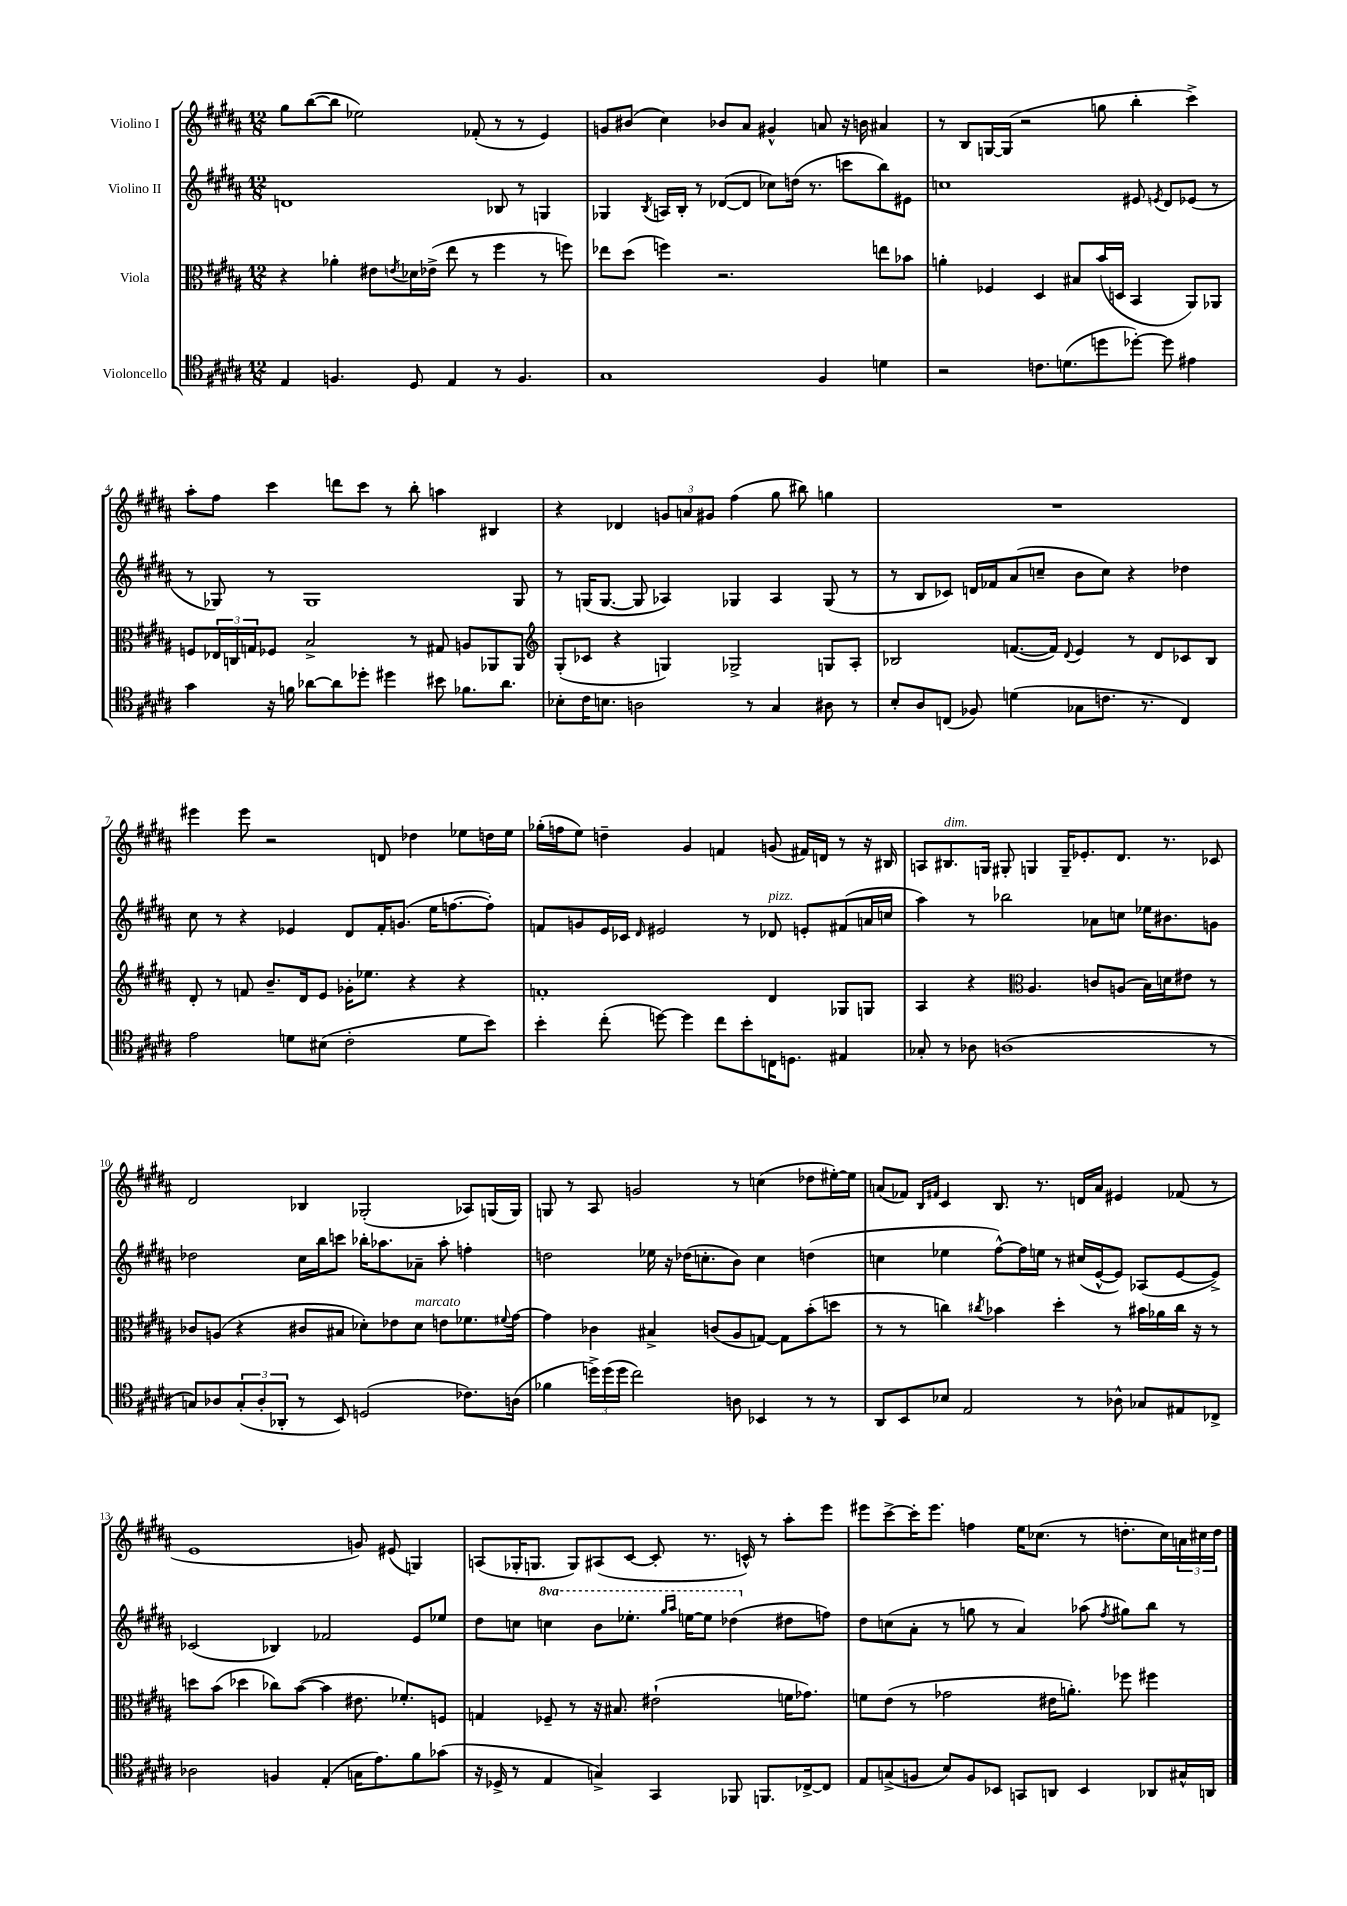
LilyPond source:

<<
\new StaffGroup <<
\new Staff = "s0" \with { instrumentName = "Violino I" } {
    \clef treble \key b \major \numericTimeSignature \time 12/8
    gis''8 b''8~( b''8 ees''2) fes'8-.( r8 r8 e'4) |
    g'8 bis'8( cis''4) bes'8 ais'8 gis'4-^ a'8 r16 b'16 ais'4 |
    r8 b8 g16~ g16( r2 g''8 b''4-. cis'''4->) |
    ais''8-. fis''8 cis'''4 d'''8 cis'''8 r8 b''8-. a''4 bis4 |
    r4 des'4 \tuplet 3/2 { g'8 a'8 gis'8 } fis''4( gis''8 bis''8) g''4 |
    R1. |
    eis'''4 eis'''8 r2 d'8 des''4 ees''8 d''16 ees''16 |
    ges''16-.( f''16 e''8) d''4-- gis'4 f'4 g'8( fis'16) d'16 r8 r16 bis16 |
    a8 bis8.^\markup { \italic "dim." } g16 gis8-. g4 g16-- ees'8.-. dis'8. r8. ces'8 |
    dis'2 bes4 ges2-.( aes8) g16( g16) |
    g8 r8 ais8 g'2 r8 c''4( des''8 eis''16~-.) eis''16 |
    a'8( fes'8) \grace { b16 fis'16 } cis'4 b8. r8. d'16 a'16 eis'4 fes'8( r8 |
    e'1 g'8) eis'8( g4) |
    a8( ges16-. g8. g8) ais8( cis'8~ cis'8-. r8. c'16-^) r8 ais''8-. e'''8 |
    eis'''8 cis'''8~-> cis'''16-. eis'''8. f''4 e''16 ces''8.( r8 d''8.-. ces''16) \tuplet 3/2 { a'16 cis''16 d''16 } \bar "|." |
}
\new Staff = "s1" \with { instrumentName = "Violino II" } {
    \clef treble \key b \major \numericTimeSignature \time 12/8 \set Staff.ottavationMarkups = #ottavation-simple-ordinals
    d'1 bes8 r8 g4 |
    ges4 \acciaccatura { b8 } a16 b16-. r8 des'8~( des'8 ces''8) d''16( r8. c'''8 b''8) eis'8 |
    c''1 eis'8 \acciaccatura { e'8 } dis'8 ees'8( r8 |
    r8 ges8) r8 ges1 ges8 |
    r8 g16( g8.~ g8 aes4) ges4 aes4 ges8( r8 |
    r8 b8 ces'8) d'16 fes'16 ais'8( c''8-- b'8 c''8) r4 des''4 |
    cis''8 r8 r4 ees'4 dis'8 fis'16-. g'8.( e''16 f''8.~ f''8-.) |
    f'8 g'8 e'16 ces'16 \grace { dis'16 } eis'2 r8 des'8^\markup { \italic "pizz." } e'8-. fis'8( a'16 c''16 |
    ais''4) r8 bes''2 aes'8 c''8 ees''16 bis'8. g'8 |
    des''2 cis''16 b''16 c'''8 bes''16-. aes''8. aes'8-- aes''8-. f''4-. |
    d''2 ees''16 r16 des''16( c''8.-. b'8) c''4 d''4( |
    c''4 ees''4 fis''8~-^) fis''16 e''16 r8 cis''16( e'16~-^ e'8) aes8( e'8~ e'8->) |
    ces'2( bes4) fes'2 e'8 ees''8 |
    dis''8 c''8 \ottava #1 c'''4 b''8 ees'''8.-. \grace { gis'''16 ais'''16 } e'''16~ e'''8 des'''4( \ottava #0 dis''!8 f''8) |
    dis''8 c''8( ais'8-. r8 g''8 r8 ais'4) aes''8( \acciaccatura { fis''8 } gis''8) b''8 r8 \bar "|." |
}
\new Staff = "s2" \with { instrumentName = "Viola" } {
    \clef alto \key b \major \numericTimeSignature \time 12/8
    r4 aes'4-. eis'8 \acciaccatura { e'8 } des'16 ees'16->( e''8 r8 fis''4 r8 f''8) |
    ees''8 dis''8( f''4) r2. e''8 bes'8 |
    a'4-. fes4 dis4 bis8 b'16( d16 b,4 ais,8) aes,8 |
    f8 \tuplet 3/2 { ees16 c16 g16 } fes8 b2-> r8 gis8 a8 aes,8 aes,8 |
    \clef treble gis8-.( ces'8 r4 g4) ges2-> g8 ais8-. |
    bes2 f'8.~( f'16) \appoggiatura { dis'8 } e'4 r8 dis'8 ces'8 bes8 |
    dis'8-. r8 f'8 b'8.-- dis'16 e'8 ges'16-. ees''8. r4 r4 |
    f'1-. dis'4 ges8 g8 |
    ais4 r4 \clef alto ais4. c'8 a8( b16) d'16 eis'8 r8 |
    ces'8 a8( r4 cis'8 bis8 des'8-.) ees'8 des'8^\markup { \italic "marcato" } e'8 fes'8. \appoggiatura { fis'8 } gis'16~ |
    gis'4 ces'4 bis4-> c'8( ais8 g8~) g8 b'8-.( d''8 |
    r8 r8 c''4) \acciaccatura { cis''8 } bes'4 dis''4-. r8 bis'16 aes'16 cis''16 r16 r8 |
    d''8 b'8( des''4 ces''8) b'8~( b'4 eis'8. fes'8.-.) f8 |
    g4 fes8-- r8 r16 bis8. eis'2-!( f'16 ges'8.) |
    f'8 e'8( r8 ges'2 eis'16 a'8.-.) fes''8 fis''4 \bar "|." |
}
\new Staff = "s3" \with { instrumentName = "Violoncello" } {
    \clef tenor \key b \major \numericTimeSignature \time 12/8
    e4 f4. dis8 e4 r8 f4. |
    gis1 fis4 d'4 |
    r2 c'8. d'8.( d''8 des''8~-.) des''8 eis'4 |
    gis'4 r16 f'16 aes'8~ aes'8 des''8-. dis''4 bis'8 fes'8. aes'8. |
    bes8-. cis'16 b8. a2 r8 gis4 ais8 r8 |
    b8-. ais8 c8( fes8) d'4( ges8 c'8. r8. c4) |
    e'2 d'8 bis8( cis'2-. d'8 b'8) |
    b'4-. cis''8-.( d''8~) d''4 cis''8 b'8-. c16 d8. eis4 |
    ges8-. r8 aes8 a1( r8 |
    g8) aes8 \tuplet 3/2 { g8-.( aes8-. aes,8-. } r8 b,8) d2( ces'8.) a16( |
    fes'4 \tuplet 3/2 { d''16->) d''16( d''16 } cis''2) a8 bes,4 r8 r8 |
    ais,8 b,8 bes8 e2 r8 aes8-^ ges8 eis8 ces8-> |
    aes2 f4 e4-.( g16 e'8.) fis'8 ges'8( |
    r16 des16-> r8 e4 g4->) gis,4 fes,8 f,8. ces16~-> ces8 |
    e8 g8->( f8 b8) f8 bes,8 g,8 a,8 bes,4 aes,8 gis16-^ a,16 \bar "|." |
}
>>
>>
